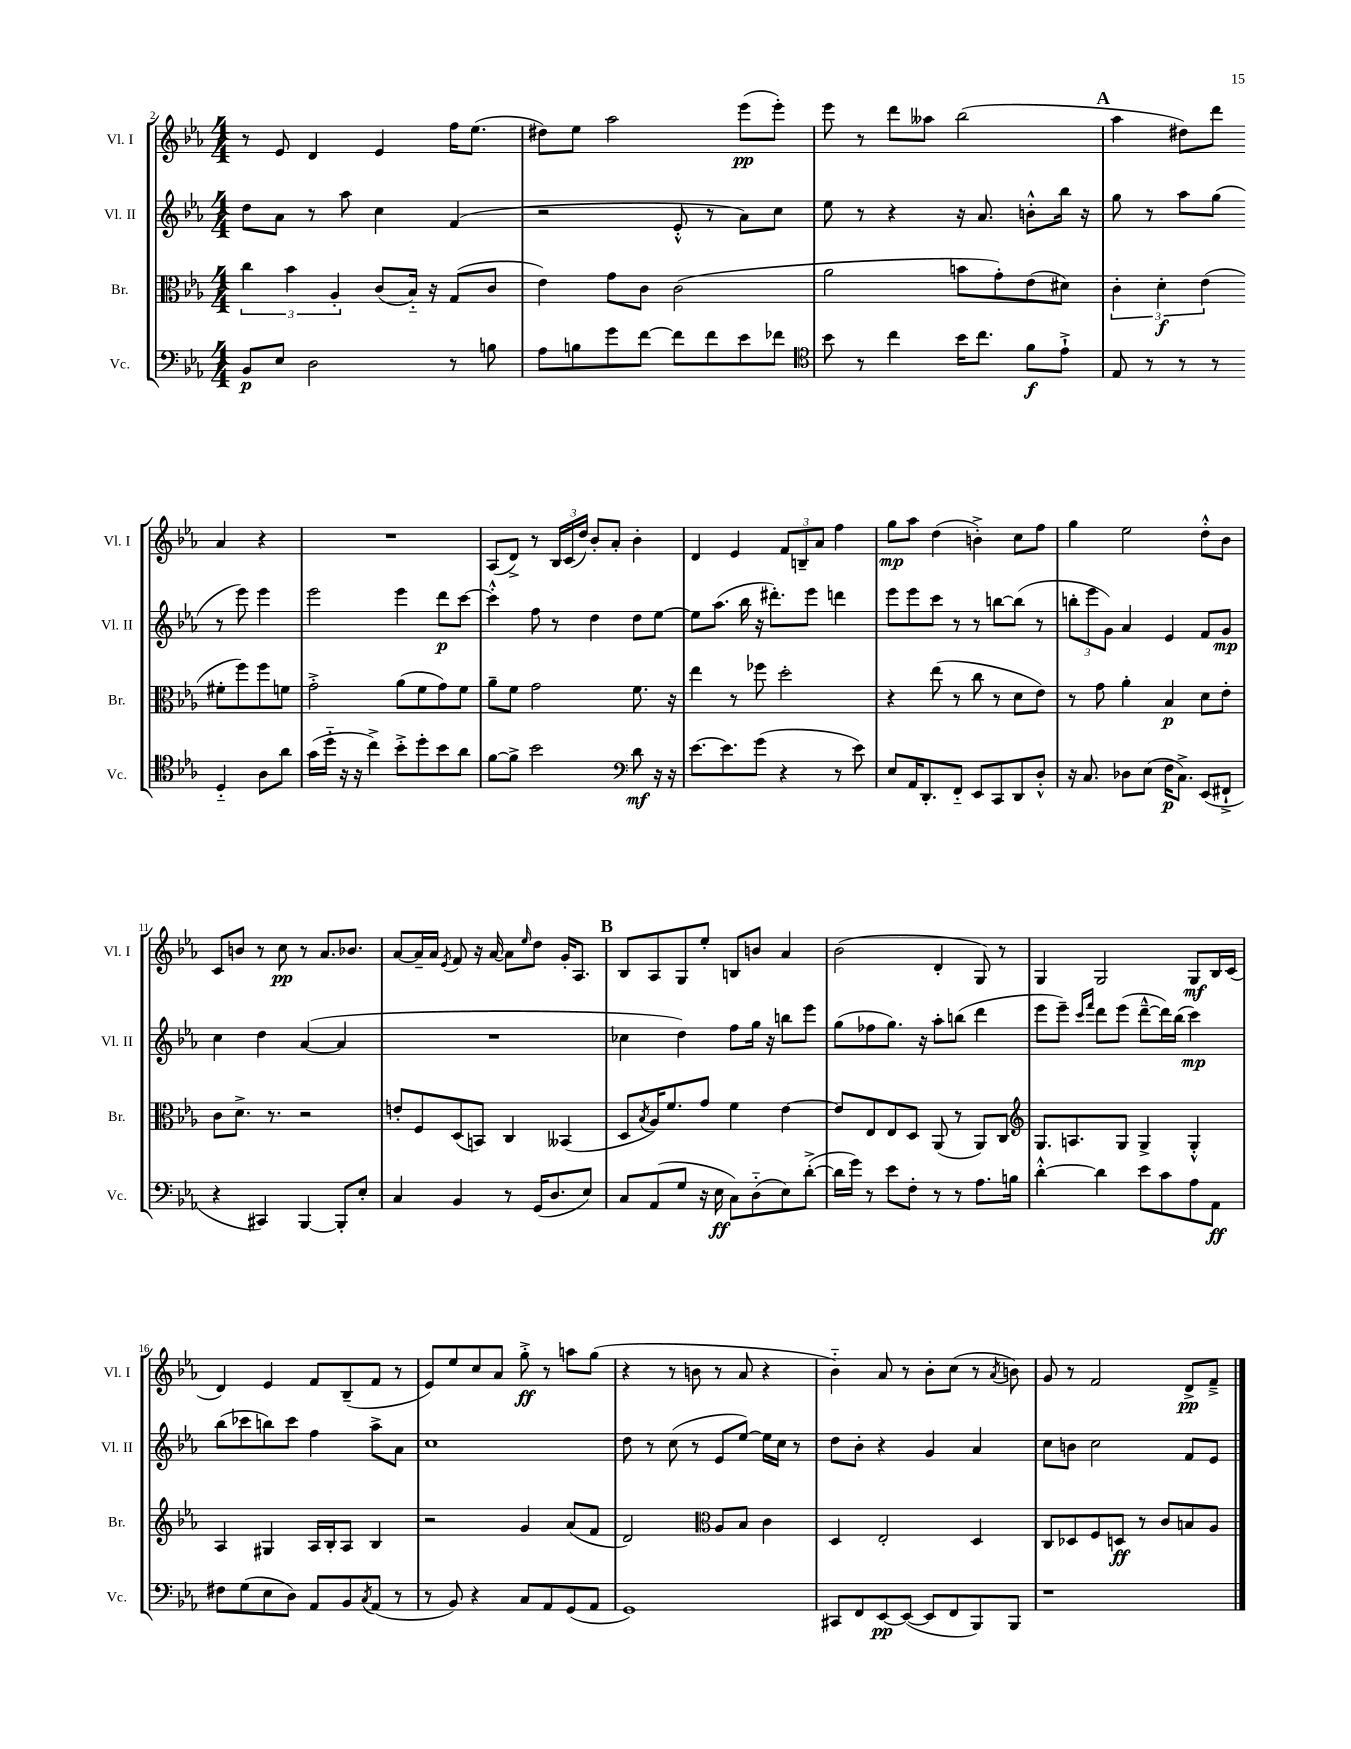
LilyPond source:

<<
\new StaffGroup <<
\new Staff = "s0" \with { instrumentName = "Vl. I" shortInstrumentName = "Vl. I" } {
    \clef treble \key ees \major \numericTimeSignature \time 4/4
    r8 ees'8 d'4 ees'4 f''16 ees''8.( |
    dis''8) ees''8 aes''2 ees'''8\pp( ees'''8-.) |
    ees'''8 r8 d'''8 aeses''8 bes''2( |
    \mark \markup { \bold "A" } aes''4 dis''8) d'''8 aes'4 r4 |
    R1 |
    aes8( d'8->) r8 \tuplet 3/2 { bes16 c'16( d''16) } bes'8-. aes'8-. bes'4-. |
    d'4 ees'4 \tuplet 3/2 { f'8 b8-- aes'8 } f''4 |
    g''8\mp aes''8 d''4( b'4-.->) c''8 f''8 |
    g''4 ees''2 d''8-.-^ bes'8 |
    c'8 b'8 r8 c''8\pp r8 aes'8. bes'8. |
    aes'8~ aes'16-- aes'16 \acciaccatura { ees'8 } f'8 r16 aes'16~ aes'8 \grace { ees''16 } d''8 g'16-. aes8. |
    \mark \markup { \bold "B" } bes8 aes8 g8 ees''8-. b8 b'8 aes'4 |
    bes'2( d'4-. g8) r8 |
    g4 g2 g8\mf bes16 c'16( |
    d'4) ees'4 f'8 bes8--( f'8 r8 |
    ees'8) ees''8 c''8 aes'8 g''8-.->\ff r8 a''8 g''8( |
    r4 r8 b'8 r8 aes'8 r4 |
    bes'4-_) aes'8 r8 bes'8-. c''8( r8 \acciaccatura { aes'8 } b'8) |
    g'8 r8 f'2 d'8->\pp f'8---> \bar "|." |
}
\new Staff = "s1" \with { instrumentName = "Vl. II" shortInstrumentName = "Vl. II" } {
    \clef treble \key ees \major \numericTimeSignature \time 4/4
    d''8 aes'8 r8 aes''8 c''4 f'4( |
    r2 ees'8-.-^ r8 aes'8) c''8 |
    ees''8 r8 r4 r16 aes'8. b'8-.-^ bes''16 r16 |
    \mark \markup { \bold "A" } g''8 r8 aes''8 g''8( r8 ees'''8) ees'''4 |
    ees'''2 ees'''4 d'''8\p c'''8~ |
    c'''4-.-^ f''8 r8 d''4 d''8 ees''8~ |
    ees''8 aes''8.( bes''16 r16 dis'''8.-.) ees'''8 d'''4 |
    ees'''8 ees'''8 c'''8 r8 r8 b''8~ b''8( r8 |
    \tuplet 3/2 { b''8-. ees'''8 g'8) } aes'4 ees'4 f'8 g'8\mp |
    c''4 d''4 aes'4~( aes'4 |
    R1 |
    \mark \markup { \bold "B" } ces''4 d''4) f''8 g''16 r16 b''8 ees'''8 |
    g''8( fes''8 g''8.) r16 aes''8-. b''8( d'''4 |
    ees'''8 ees'''8--) \grace { c'''16 f'''16 } d'''8 ees'''8( d'''8~---^ d'''16) bes''16( c'''4\mp) |
    bes''8( ces'''8 b''8) ces'''8 f''4 aes''8-> aes'8 |
    c''1 |
    d''8 r8 c''8( r8 ees'8 ees''8~) ees''16 c''16 r8 |
    d''8 bes'8-. r4 g'4 aes'4 |
    c''8 b'8 c''2 f'8 ees'8 \bar "|." |
}
\new Staff = "s2" \with { instrumentName = "Br." shortInstrumentName = "Br." } {
    \clef alto \key ees \major \numericTimeSignature \time 4/4
    \tuplet 3/2 { c''4 bes'4 aes4-. } c'8( bes16-_) r16 g8( c'8 |
    ees'4) g'8 c'8 c'2( |
    aes'2 b'8 g'8-.) ees'8( dis'8) |
    \mark \markup { \bold "A" } \tuplet 3/2 { c'4-. d'4-.\f ees'4( } fis'8-. f''8) f''8 f'8 |
    g'2-.-> aes'8( f'8 g'8) f'8 |
    aes'8-- f'8 g'2 f'8. r16 |
    ees''4 r8 fes''8 d''2-. |
    r4 ees''8( r8 c''8 r8 d'8 ees'8) |
    r8 g'8 aes'4-. bes4\p d'8 ees'8-. |
    c'8 d'8.-> r8. r2 |
    e'8-. f8 d8( b,8) c4 beses,4( |
    \mark \markup { \bold "B" } d8 \acciaccatura { bes8 } aes16) f'8. g'8 f'4 ees'4~ |
    ees'8 ees8 ees8 d8 aes,8( r8 aes,8) c8 |
    \clef treble g8. a8. g8 g4-> g4-.-^ |
    aes4 gis4 aes16 bes16-. aes8 bes4 |
    r2 g'4 aes'8( f'8 |
    d'2) \clef alto aes8 bes8 c'4 |
    d4 ees2-. d4 |
    c8 des8 f8 d8\ff r8 c'8 b8 aes8 \bar "|." |
}
\new Staff = "s3" \with { instrumentName = "Vc." shortInstrumentName = "Vc." } {
    \clef bass \key ees \major \numericTimeSignature \time 4/4
    bes,8\p ees8 d2 r8 b8 |
    aes8 b8 g'8 f'8~ f'8 f'8 ees'8 fes'8 |
    \clef tenor bes'8 r8 c''4 bes'16 c''8. f'8\f ees'8-!-> |
    \mark \markup { \bold "A" } ees8 r8 r8 r8 d4-_ aes8 aes'8 |
    g'16( d''16-_ r16 r16 c''4->) bes'8-.-> d''8-. bes'8 aes'8 |
    f'8~ f'8-> bes'2 \clef bass d'8\mf r16 r16 |
    ees'8.~ ees'8. g'8( r4 r8 ees'8) |
    ees8 aes,16 d,8.-. f,8-_ ees,8 c,8 d,8 d8-.-^ |
    r16 c8. des8 ees8( f16\p c8.->) ees,8( fis,8-!-> |
    r4 cis,4) bes,,4~ bes,,8-. ees8-. |
    c4 bes,4 r8 g,16( d8. ees8) |
    \mark \markup { \bold "B" } c8 aes,8( g8 r16 ees16\ff c8) d8-_( ees8) d'8~-.->( |
    d'16 g'16) r8 ees'8 f8-. r8 r8 aes8. b16 |
    d'4~-.-^ d'4 ees'8 c'8 aes8 aes,8\ff |
    fis8 g8( ees8 d8) aes,8 bes,8 \acciaccatura { c8 } aes,8( r8 |
    r8 bes,8) r4 c8 aes,8 g,8( aes,8 |
    g,1) |
    cis,8 f,8 ees,8~\pp ees,8~( ees,8 f,8 bes,,8) bes,,8 |
    r1 \bar "|." |
}
>>
>>
\layout { \context { \Score currentBarNumber = #2 } }
